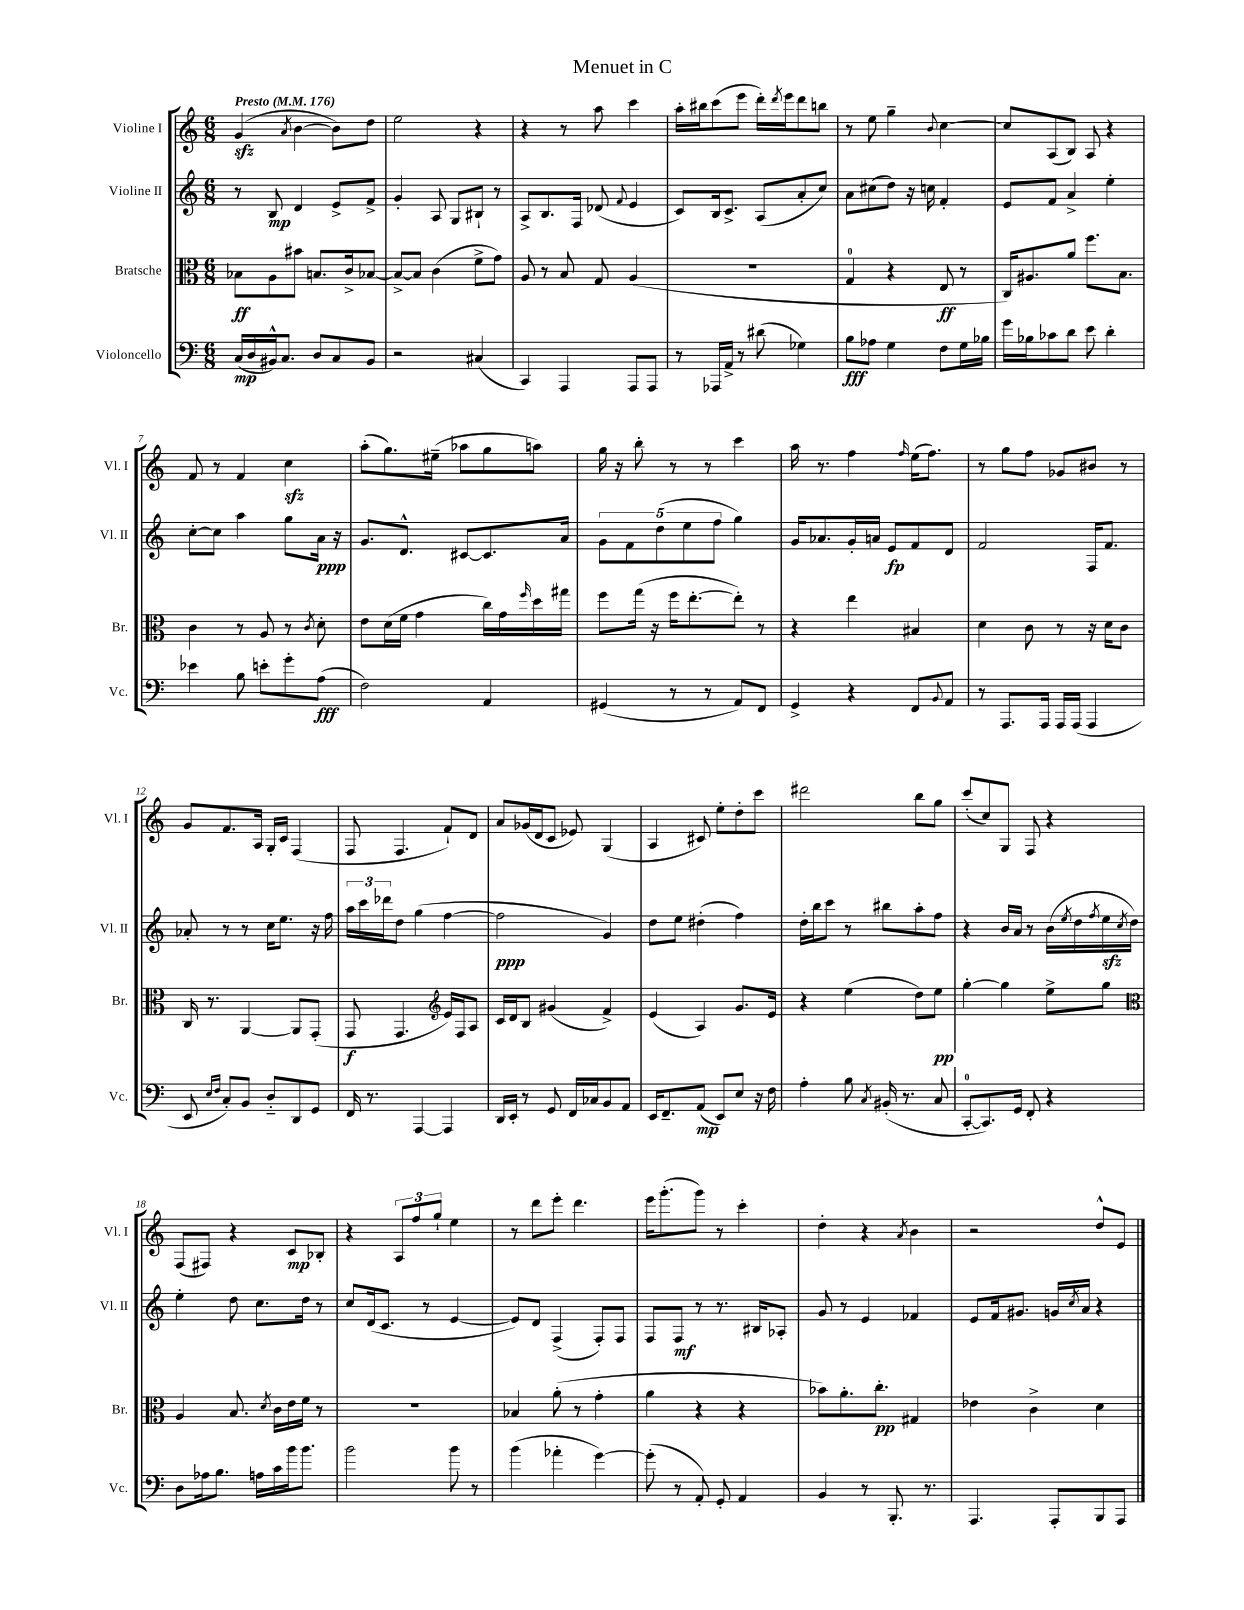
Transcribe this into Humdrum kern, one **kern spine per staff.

**kern	**dynam	**kern	**dynam	**kern	**dynam	**kern	**dynam
*part4	*part4	*part3	*part3	*part2	*part2	*part1	*part1
*staff4	*staff4	*staff3	*staff3	*staff2	*staff2	*staff1	*staff1
*I"Violoncello	*	*I"Bratsche	*	*I"Violine II	*	*I"Violine I	*
*I'Vc.	*	*I'Br.	*	*I'Vl. II	*	*I'Vl. I	*
*clefF4	*	*clefC3	*	*clefG2	*	*clefG2	*
*k[]	*	*k[]	*	*k[]	*	*k[]	*
*M6/8	*	*M6/8	*	*M6/8	*	*M6/8	*
*MM176	*	*MM176	*	*MM176	*	*MM176	*
=1	=1	=1	=1	=1	=1	=1	=1
!	!	!	!	!	!	!LO:TX:a:B:t=Presto	!
(16C/LL	mp	8B-X\L	ff	8r	.	(4gzz/	.
16D/	.	.	.	.	.	.	.
16BB#X^^/J)	.	8A\	.	8B/	mp	.	.
8.C/J	.	.	.	.	.	.	.
.	.	.	.	.	.	8qa/	.
.	.	8b#X\J	.	4d/	.	[4b\	.
8D/L	.	8.Bn/L	.	.	.	.	.
8C/	.	.	.	8e^/L	.	8b\L])	.
.	.	16c^/k	.	.	.	.	.
8BB#/J	.	[8B-X/J	.	8f^/J	.	8dd\J	.
=2	=2	=2	=2	=2	=2	=2	=2
2r	.	8B-^/L_	.	4g'/	.	2ee\	.
.	.	8B-/J]	.	.	.	.	.
.	.	(4c\	.	8A/	.	.	.
.	.	.	.	8G/L	.	.	.
(4C#X/	.	8f^\L	.	8B#X`/J	.	4r	.
.	.	8g\J)	.	8r	.	.	.
=3	=3	=3	=3	=3	=3	=3	=3
4CC/)	.	8A/	.	8A^/L	.	4r	.
.	.	8r	.	8.B/	.	.	.
4AAA/	.	8B/	.	.	.	8r	.
.	.	.	.	16F/Jk	.	.	.
.	.	8G/	.	(8d-X/	.	8aa\	.
.	.	.	.	8qqf/	.	.	.
8AAA/L	.	(4A/	.	4e/	.	4ccc\	.
8AAA/J	.	.	.	.	.	.	.
=4	=4	=4	=4	=4	=4	=4	=4
8r	.	2.r	.	8c/L)	.	16aa'\LL	.
.	.	.	.	.	.	16bb#X\J	.
16AAA-X/LL	.	.	.	16B/k	.	(8ccc\	.
16AA^/JJ	.	.	.	8.c^/J	.	.	.
8r	.	.	.	.	.	8eee\J	.
(8d#X\	.	.	.	(8A/L	.	16ddd'\LL)	.
.	.	.	.	.	.	8qddd/	.
.	.	.	.	.	.	16eee\J	.
4G-X\)	.	.	.	8a'/	.	8ddd\	.
.	.	.	.	8cc/J)	.	8bbn\J	.
=5	=5	=5	=5	=5	=5	=5	=5
8B\L	fff	4G/	.	8a\L	.	8r	.
8A-X\J	.	.	.	(8cc#X\	.	8ee\	.
4G\	.	4r	.	8dd\J)	.	4gg~\	.
.	.	.	.	16r	.	.	.
.	.	.	.	16ccn\	.	.	.
.	.	.	.	.	.	8qqb/	.
8F\L	.	8E/	ff	4f'/	.	[4cc\	.
16G\L	.	8r	.	.	.	.	.
16B-X\JJ	.	.	.	.	.	.	.
=6	=6	=6	=6	=6	=6	=6	=6
16g\LL	.	16C/KL)	.	8e/L	.	8cc/L]	.
16B-X\J	.	8.A#X/	.	.	.	.	.
8c-X\	.	.	.	8f/J	.	(8A/	.
8d\J	.	8a/J	.	4a^/	.	8B/J)	.
8e\	.	8.ff\L	.	.	.	8A/	.
4d'\	.	.	.	4ee'\	.	4r	.
.	.	8.B\J	.	.	.	.	.
!!LO:LB:g=z
=7	=7	=7	=7	=7	=7	=7	=7
4e-X\	.	4c\	.	[8cc'\L	.	8f/	.
.	.	.	.	8cc\J]	.	8r	.
8B\	.	8r	.	4aa\	.	4f/	.
8en'\L	.	8A/	.	.	.	.	.
8g'\	.	8r	.	8gg\L	.	4cczz\	.
.	.	8qc/	.	.	.	.	.
(8A\J	fff	8d'\	.	16a\Jk	ppp	.	.
.	.	.	.	16r	.	.	.
=8	=8	=8	=8	=8	=8	=8	=8
2F\)	.	8e\L	.	8.g/L	.	(8aa'\L	.
.	.	(16d\L	.	.	.	8.gg\)	.
.	.	16f\JJ	.	8.d^^/J	.	.	.
.	.	4g\	.	.	.	.	.
.	.	.	.	.	.	(16ee#X~\Jk	.
.	.	.	.	[8c#X/L	.	8aa-X\L	.
4AA/	.	16cc\LL)	.	8.c#/]	.	8gg\	.
.	.	16g\	.	.	.	.	.
.	.	16qqff/	.	.	.	.	.
.	.	16dd\	.	.	.	8aan\J)	.
.	.	16gg#X\JJ	.	16a/Jk	.	.	.
=9	=9	=9	=9	=9	=9	=9	=9
(4GG#X/	.	8ff\L	.	10g\L	.	16gg\	.
.	.	.	.	.	.	16r	.
.	.	.	.	10f\	.	.	.
.	.	(16gg\Jk	.	.	.	8bb'\	.
.	.	16r	.	.	.	.	.
.	.	.	.	(10dd\	.	.	.
8r	.	16ff\KL	.	.	.	8r	.
.	.	.	.	10ee\	.	.	.
.	.	[8.ee'\	.	.	.	.	.
8r	.	.	.	.	.	8r	.
.	.	.	.	10ff\J	.	.	.
8AA/L)	.	8ee'\J])	.	4gg\)	.	4ccc\	.
8FF/J	.	8r	.	.	.	.	.
=10	=10	=10	=10	=10	=10	=10	=10
4GG^/	.	4r	.	16g/KL	.	16aa\	.
.	.	.	.	8.a-X/	.	8.r	.
4r	.	4ee\	.	16g'/L	.	4ff\	.
.	.	.	.	16an/JJ	.	.	.
.	.	.	.	8e/L	fp	.	.
.	.	.	.	.	.	16qqff/	.
8FF/L	.	4B#X/	.	8f/	.	(16ee\KL	.
.	.	.	.	.	.	8.ff\J)	.
8qqBB/	.	.	.	.	.	.	.
8AA/J	.	.	.	8d/J	.	.	.
=11	=11	=11	=11	=11	=11	=11	=11
8r	.	4d\	.	2f/	.	8r	.
8.AAA/L	.	.	.	.	.	8gg\L	.
.	.	8c\	.	.	.	8ff\J	.
16AAA/Jk	.	.	.	.	.	.	.
16AAA/LL	.	8r	.	.	.	8g-X/L	.
(16AAA/JJ	.	.	.	.	.	.	.
4AAA/	.	16r	.	16F/KL	.	8b#X/J	.
.	.	16d\KL	.	8.f/J	.	.	.
.	.	8c\J	.	.	.	8r	.
!!LO:LB:g=z
=12	=12	=12	=12	=12	=12	=12	=12
8EE/	.	16C/	.	8a-X'/	.	8g/L	.
.	.	8.r	.	.	.	.	.
16qqE/LL	.	.	.	.	.	.	.
16qqF/JJ	.	.	.	.	.	.	.
8C'/L)	.	.	.	8r	.	8.f/	.
8BB/J	.	[4AA/	.	8r	.	.	.
.	.	.	.	.	.	16A/Jk	.
8D/L	.	.	.	16cc\KL	.	16G'/LL	.
.	.	.	.	8.ee\J	.	16c/JJ	.
8DD/	.	8AA/L]	.	.	.	(4F/	.
8GG/J	.	(8GG'/J	.	16r	.	.	.
.	.	.	.	16ff\	.	.	.
=13	=13	=13	=13	=13	=13	=13	=13
16FF/	.	8GG/	f	24aa\LL	.	8F/	.
.	.	.	.	24ccc\	.	.	.
8.r	.	.	.	.	.	.	.
.	.	.	.	24ddd-X\J	.	.	.
.	.	4.GG/	.	8dd\J	.	4.F/	.
[4AAA/	.	.	.	(4gg\	.	.	.
*	*	*clefG2	*	*	*	*	*
4AAA/]	.	16e/LL)	.	[4ff\	.	8f`/L)	.
.	.	16F/J	.	.	.	.	.
.	.	8A/J	.	.	.	8d/J	.
=14	=14	=14	=14	=14	=14	=14	=14
16DD/LL	.	16c/LL	.	2ff\]	ppp	8a/L	.
16EE'/JJ	.	16d/J	.	.	.	.	.
8r	.	8B/J	.	.	.	(16g-X/L	.
.	.	.	.	.	.	16d/J	.
8GG/	.	(4g#X/	.	.	.	8c/J	.
16FF/LL	.	.	.	.	.	8e-X/)	.
16C-X/J	.	.	.	.	.	.	.
8BB/	.	4f^/)	.	4g/)	.	(4G/	.
8AA/J	.	.	.	.	.	.	.
=15	=15	=15	=15	=15	=15	=15	=15
16EE/KL	.	(4e/	.	8dd\L	.	4A/	.
8.FF~/	.	.	.	.	.	.	.
.	.	.	.	8ee\J	.	.	.
(8AA/J	mp	4A/)	.	(4dd#X'\	.	8c#X/)	.
8EE/L)	.	.	.	.	.	8ee'\L	.
8E/J	.	8.g/L	.	4ff\)	.	8dd'\	.
16r	.	.	.	.	.	8ccc\J	.
16F\	.	16e/Jk	.	.	.	.	.
=16	=16	=16	=16	=16	=16	=16	=16
4A'\	.	4r	.	16dd'\LL	.	2ddd#X\	.
.	.	.	.	16bb\J	.	.	.
.	.	.	.	8ccc\J	.	.	.
8B\	.	(4ee\	.	8r	.	.	.
8qC/	.	.	.	.	.	.	.
(16BB#X'/	.	.	.	8bb#X\L	.	.	.
8.r	.	.	.	.	.	.	.
.	.	8dd\L)	.	8aa'\	.	8bb\L	.
8C/	.	8ee\J	pp	8ff\J	.	8gg\J	.
=17	=17	=17	=17	=17	=17	=17	=17
[8CC'/L	.	[4gg'\	.	4r	.	(8ccc'/L	.
8.CC/])	.	.	.	.	.	8cc/)	.
.	.	4gg\]	.	16b/LL	.	8G/J	.
16GG/Jk	.	.	.	16a/JJ	.	.	.
8FF'/	.	.	.	8r	.	8F/	.
4r	.	8ee^\L	.	(16b\LL	.	4r	.
.	.	.	.	8qee/	.	.	.
.	.	.	.	16dd\	.	.	.
.	.	.	.	8qff/	.	.	.
.	.	8gg\J	.	16eezz\	.	.	.
.	.	.	.	8qcc/	.	.	.
.	.	.	.	16dd\JJ)	.	.	.
!!LO:LB:g=z
=18	=18	=18	=18	=18	=18	=18	=18
*	*	*clefC3	*	*	*	*	*
8D\L	.	4A/	.	4ee'\	.	(8F/L	.
16A-X\k	.	.	.	.	.	8F#X/J)	.
8.B\J	.	.	.	.	.	.	.
.	.	8.B/	.	8dd\	.	4r	.
16An\LL	.	.	.	8.cc\L	.	.	.
.	.	8qd/	.	.	.	.	.
16c\	.	16c\LL	.	.	.	.	.
16b\J	.	16e\	.	.	.	8c/L	mp
8.b\J	.	16f\JJ	.	16dd\Jk	.	.	.
.	.	8r	.	8r	.	8B-X'/J	.
=19	=19	=19	=19	=19	=19	=19	=19
2b\	.	2.r	.	8cc/L	.	4r	.
.	.	.	.	(16d/k	.	.	.
.	.	.	.	8.c/J	.	.	.
.	.	.	.	.	.	12A/L	.
.	.	.	.	.	.	12ff/	.
.	.	.	.	8r	.	.	.
.	.	.	.	.	.	12gg`/J	.
8b\	.	.	.	[4e/	.	4ee\	.
8r	.	.	.	.	.	.	.
=20	=20	=20	=20	=20	=20	=20	=20
(4b\	.	4B-X/	.	8e/L])	.	8r	.
.	.	.	.	8d/J	.	8ddd\L	.
4a-X'\	.	(8a'\	.	(4F^/	.	8eee'\J	.
.	.	8r	.	.	.	4.ddd\	.
[4g\)	.	4g'\	.	8F'/L)	.	.	.
.	.	.	.	8F/J	.	.	.
=21	=21	=21	=21	=21	=21	=21	=21
(8g'\]	.	4a\	.	8F/L	.	16eee\KL	.
.	.	.	.	.	.	(8.ggg'\	.
8r	.	.	.	8F/J	mf	.	.
8AA'/)	.	4r	.	8r	.	8ggg\J)	.
8GG'/	.	.	.	8.r	.	8r	.
4AA/	.	4r	.	.	.	4ccc'\	.
.	.	.	.	16B#X/KL	.	.	.
.	.	.	.	8A-X'/J	.	.	.
=22	=22	=22	=22	=22	=22	=22	=22
4BB/	.	8b-X\L)	.	8g/	.	4dd'\	.
.	.	8.a'\	.	8r	.	.	.
8r	.	.	.	4e/	.	4r	.
.	.	8.cc'\J	pp	.	.	.	.
8.BBB'/	.	.	.	.	.	.	.
.	.	.	.	.	.	8qa/	.
.	.	4G#X/	.	4f-X/	.	4b\	.
8.r	.	.	.	.	.	.	.
=23	=23	=23	=23	=23	=23	=23	=23
4.AAA/	.	4e-X\	.	8e/L	.	2r	.
.	.	.	.	16f/k	.	.	.
.	.	.	.	8.g#X/J	.	.	.
.	.	4c^\	.	.	.	.	.
8AAA'/L	.	.	.	16gn/LL	.	.	.
.	.	.	.	8qcc/	.	.	.
.	.	.	.	16a/JJ	.	.	.
8BBB/	.	4d\	.	4r	.	8dd^^/L	.
8AAA/J	.	.	.	.	.	8e/J	.
==	==	==	==	==	==	==	==
*-	*-	*-	*-	*-	*-	*-	*-
